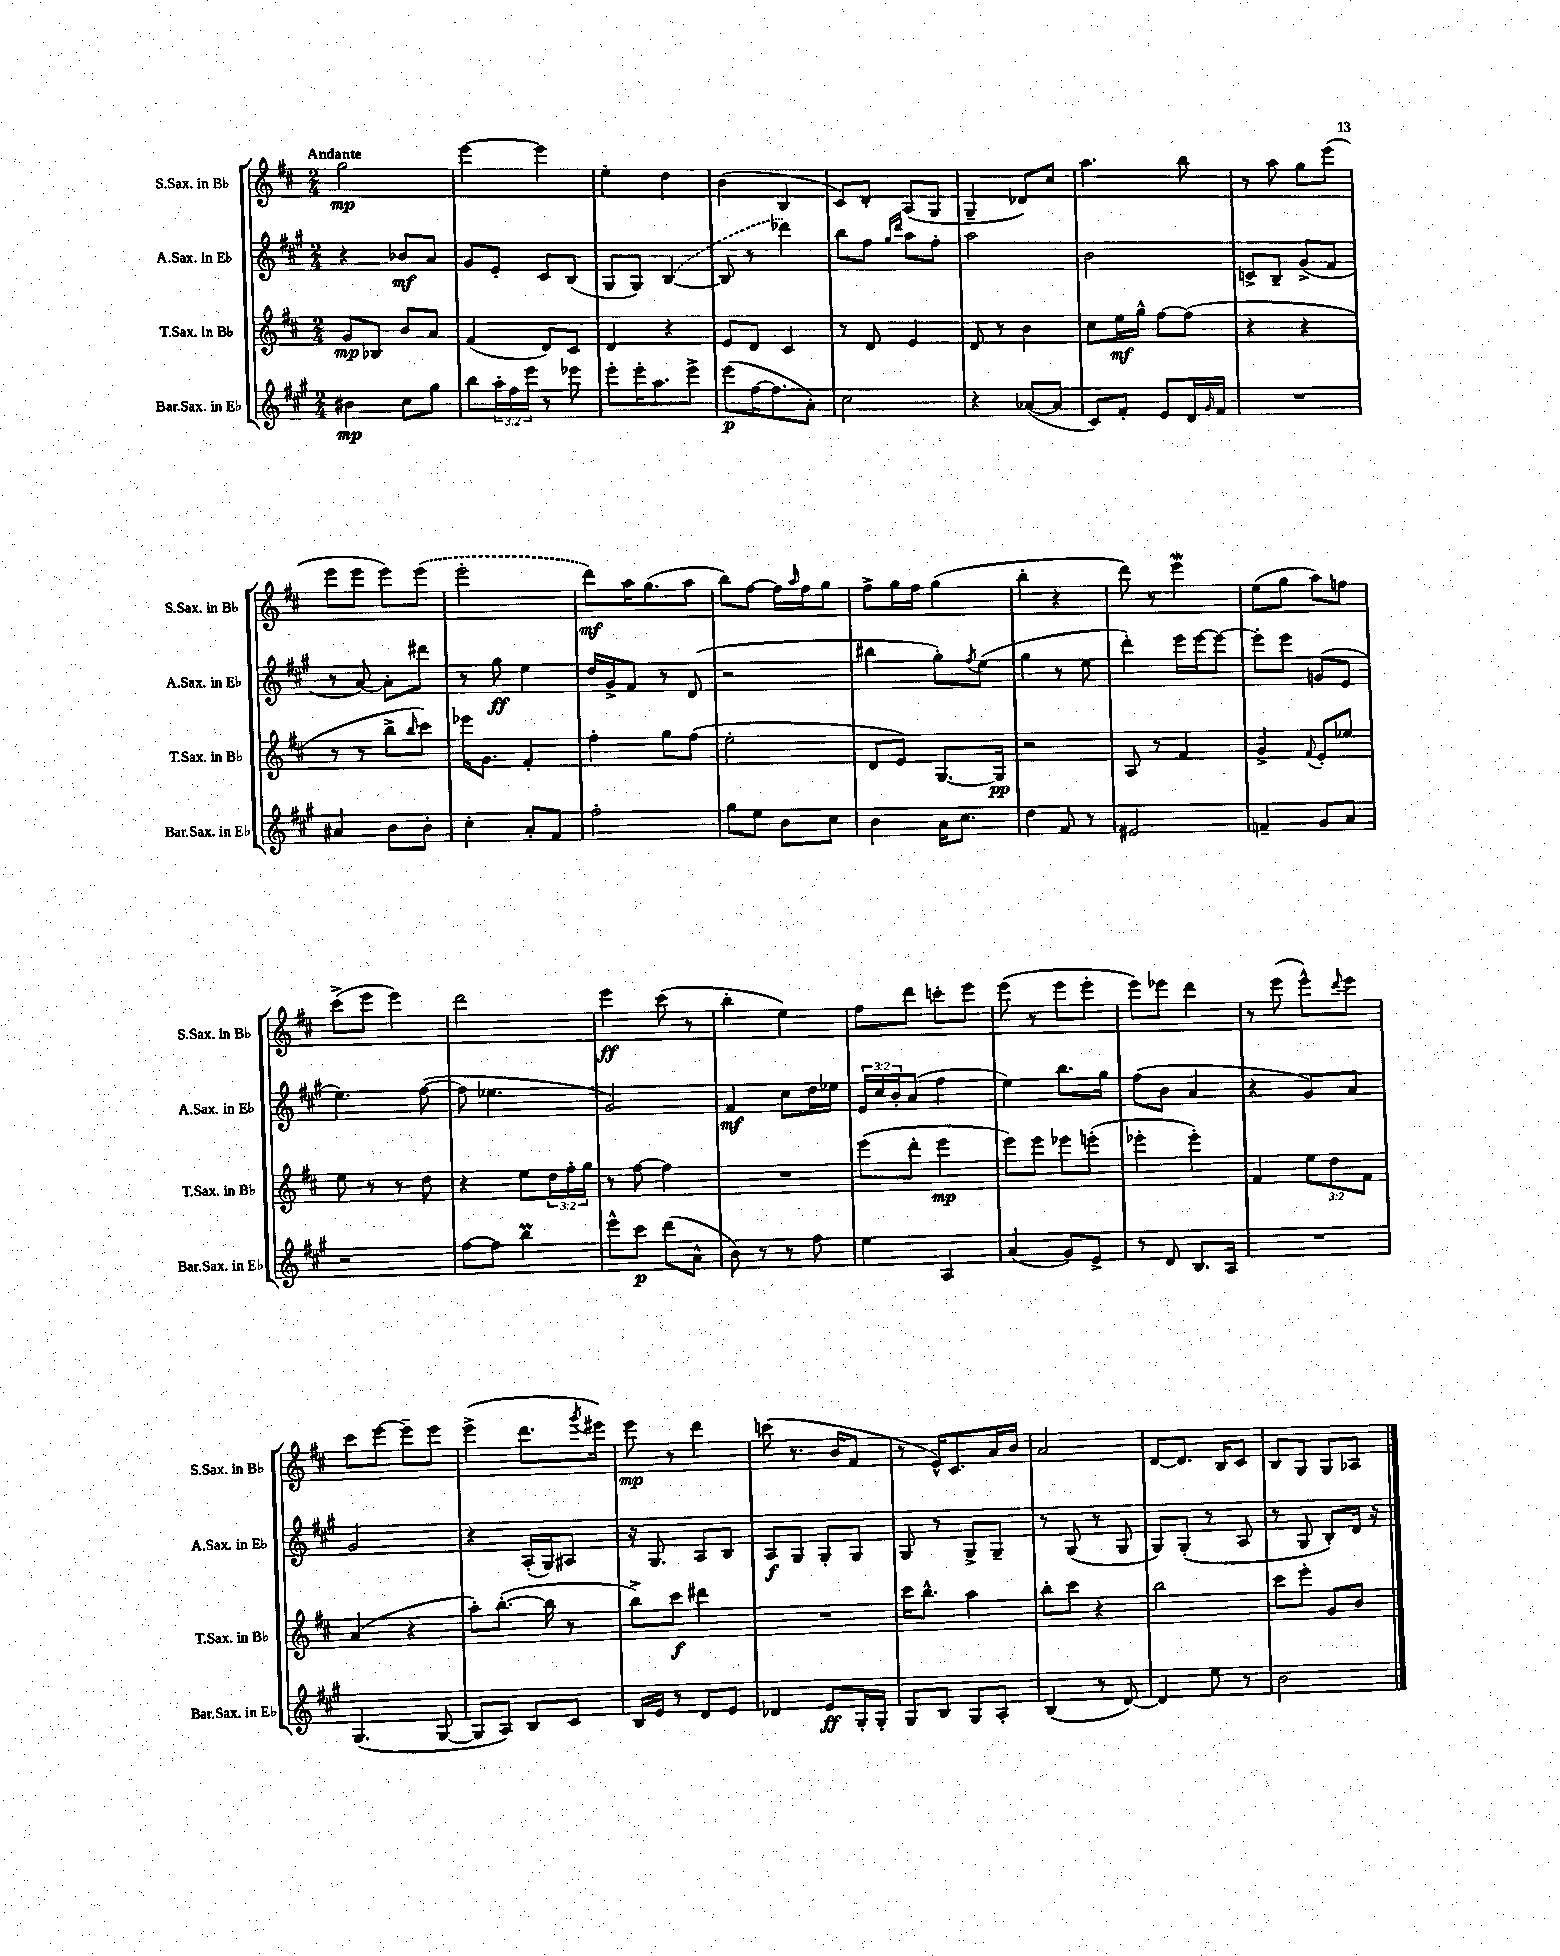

**kern	**dynam	**kern	**dynam	**kern	**dynam	**kern	**dynam
*part4	*part4	*part3	*part3	*part2	*part2	*part1	*part1
*staff4	*staff4	*staff3	*staff3	*staff2	*staff2	*staff1	*staff1
*I"Bar.Sax. in E♭	*	*I"T.Sax. in B♭	*	*I"A.Sax. in E♭	*	*I"S.Sax. in B♭	*
*I'Bar.Sax. in E♭	*	*I'T.Sax. in B♭	*	*I'A.Sax. in E♭	*	*I'S.Sax. in B♭	*
*clefG2	*	*clefG2	*	*clefG2	*	*clefG2	*
*k[f#c#g#]	*	*k[f#c#]	*	*k[f#c#g#]	*	*k[f#c#]	*
*M2/4	*	*M2/4	*	*M2/4	*	*M2/4	*
=1	=1	=1	=1	=1	=1	=1	=1
!	!	!	!	!	!	!LO:TX:a:B:t=Andante	!
4b#X\	mp	8g/L	mp	4r	.	2gg\	mp
.	.	8B-X/J	.	.	.	.	.
8cc#\L	.	8b/L	.	8b-X/L	mf	.	.
8gg#\J	.	8a/J	.	8a/J	.	.	.
=2	=2	=2	=2	=2	=2	=2	=2
8bb\L	.	(4f#/	.	8g#/L	.	[4eee\	.
24aa'\L	.	.	.	8e'/J	.	.	.
24ff#\	.	.	.	.	.	.	.
24eee\JJ	.	.	.	.	.	.	.
8r	.	8d/L)	.	8c#/L	.	4eee\]	.
8eee-X\	.	8c#/J	.	(8B/J	.	.	.
=3	=3	=3	=3	=3	=3	=3	=3
8eee'\L	.	4d/	.	8G#/L	.	4ee'\	.
16eee'\K	.	.	.	8G#/J)	.	.	.
8.aa\	.	.	.	.	.	.	.
.	.	4r	.	([4B/	.	4dd\	.
8eee^\J	.	.	.	.	.	.	.
=4	=4	=4	=4	=4	=4	=4	=4
(8eee\L	p	8e/L	.	8B/]	.	(4b\	.
[16ff#\K	.	8d/J	.	8r	.	.	.
8.ff#\]	.	.	.	.	.	.	.
.	.	4c#/	.	4ddd-X\)	.	4B/	.
8a'\J)	.	.	.	.	.	.	.
=5	=5	=5	=5	=5	=5	=5	=5
2cc#\	.	8r	.	8bb\L	.	8c#/L)	.
.	.	8d/	.	8ff#\J	.	8d'/J	.
.	.	.	.	16qqgg#/LL	.	.	.
.	.	.	.	16qqddd/JJ	.	.	.
.	.	4e/	.	8aa\L	.	(8A/L	.
.	.	.	.	8ff#'\J	.	8G/J	.
=6	=6	=6	=6	=6	=6	=6	=6
4r	.	8d/	.	2aa\	.	4G~/	.
.	.	8r	.	.	.	.	.
([8a-X/L	.	4b\	.	.	.	8d-X/L)	.
8a-/J]	.	.	.	.	.	8cc#/J	.
=7	=7	=7	=7	=7	=7	=7	=7
8c#/L)	.	8cc#\L	.	2b\	.	4.aa\	.
8f#'/J	.	16ee\L	mf	.	.	.	.
.	.	16gg^^\JJ	.	.	.	.	.
8e/L	.	[8ff#\L	.	.	.	.	.
16d/L	.	(8ff#\J]	.	.	.	8bb\	.
16qqg#/	.	.	.	.	.	.	.
16f#/JJ	.	.	.	.	.	.	.
=8	=8	=8	=8	=8	=8	=8	=8
2r	.	4r	.	8cn^/L	.	8r	.
.	.	.	.	8B~/J	.	8aa\	.
.	.	4r	.	(8g#^/L	.	8gg\L	.
.	.	.	.	8f#/J	.	(8eee\J	.
!!LO:LB:g=z
=9	=9	=9	=9	=9	=9	=9	=9
4a#X/	.	8r	.	8r	.	8eee\L	.
.	.	8r	.	[8a/)	.	8eee\J	.
8b\L	.	8bb^\L	.	8a'\L]	.	8eee\L)	.
.	.	16qqbb/	.	.	.	.	.
8b'\J	.	8ccc#\J)	.	8ddd#X\J	.	(8eee\J	.
=10	=10	=10	=10	=10	=10	=10	=10
4cc#'\	.	16eee-X\KL	.	8r	.	2eee'\	.
.	.	8.g\J	.	.	.	.	.
.	.	.	.	8gg#\	ff	.	.
8a'/L	.	4f#'/	.	4ee\	.	.	.
8f#/J	.	.	.	.	.	.	.
=11	=11	=11	=11	=11	=11	=11	=11
2ff#'\	.	4ff#'\	.	16dd/LL	.	8ddd\L)	mf
.	.	.	.	16g#^/J	.	.	.
.	.	.	.	8f#/J	.	16aa\K	.
.	.	.	.	.	.	(8.gg\	.
.	.	8gg\L	.	8r	.	.	.
.	.	(8ff#\J	.	(8d/	.	8aa\J	.
=12	=12	=12	=12	=12	=12	=12	=12
8gg#\L	.	2ee'\	.	2r	.	8bb\L)	.
8ee\J	.	.	.	.	.	[8ff#\J	.
8b\L	.	.	.	.	.	16ff#\LL]	.
.	.	.	.	.	.	16qqaa/	.
.	.	.	.	.	.	16ff#\J	.
8cc#\J	.	.	.	.	.	8gg\J	.
=13	=13	=13	=13	=13	=13	=13	=13
4b\	.	8d/L	.	4bb#X\	.	8ff#^\L	.
.	.	8e/J)	.	.	.	16gg\L	.
.	.	.	.	.	.	16ff#\JJ	.
16a\KL	.	[8.G/L	.	8gg#'\L)	.	(4gg\	.
8.cc#\J	.	.	.	.	.	.	.
.	.	.	.	8qff#/	.	.	.
.	.	.	.	(8ee\J	.	.	.
.	.	16G/Jk]	pp	.	.	.	.
=14	=14	=14	=14	=14	=14	=14	=14
4dd\	.	2r	.	4gg#\	.	4bb'\	.
8f#/	.	.	.	8r	.	4r	.
8r	.	.	.	8ee\	.	.	.
=15	=15	=15	=15	=15	=15	=15	=15
2e#X/	.	8A/	.	4ddd'\)	.	8ddd\)	.
.	.	8r	.	.	.	8r	.
.	.	4f#/	.	16eee\LL	.	4eeeW\	.
.	.	.	.	[16eee\J	.	.	.
.	.	.	.	8eee\J_	.	.	.
=16	=16	=16	=16	=16	=16	=16	=16
4fn~/	.	4g^/	.	8eee'\L]	.	(8ee\L	.
.	.	.	.	8eee\J	.	8gg\J	.
.	.	8qqf#/	.	.	.	.	.
8g#/L	.	8e'/L	.	(8gn/L	.	8aa\L)	.
8a/J	.	8ee-X/J	.	8e/J	.	8ffn\J	.
!!LO:LB:g=z
=17	=17	=17	=17	=17	=17	=17	=17
2r	.	8ee\	.	4.ee\)	.	(8ccc#^\L	.
.	.	8r	.	.	.	8eee\J	.
.	.	8r	.	.	.	4eee\)	.
.	.	8dd\	.	([8ff#\	.	.	.
=18	=18	=18	=18	=18	=18	=18	=18
[8ff#\L	.	4r	.	8ff#\]	.	2ddd\	.
8ff#\J]	.	.	.	4.ee-X\	.	.	.
4bbM\	.	8ee\L	.	.	.	.	.
.	.	24dd\L	.	.	.	.	.
.	.	24ff#'\	.	.	.	.	.
.	.	24gg\JJ	.	.	.	.	.
=19	=19	=19	=19	=19	=19	=19	=19
8eee^^\L	.	8r	.	2g#/)	.	4eee\	ff
8ccc#\J	p	[8ff#\	.	.	.	.	.
(8ddd\L	.	4ff#\]	.	.	.	(8ccc#\	.
8a^^\J	.	.	.	.	.	8r	.
=20	=20	=20	=20	=20	=20	=20	=20
8b\)	.	2r	.	4f#/	mf	4bb'\	.
8r	.	.	.	.	.	.	.
8r	.	.	.	8cc#\L	.	4ee\)	.
8ff#\	.	.	.	16dd\L	.	.	.
.	.	.	.	16ee-X\JJ	.	.	.
=21	=21	=21	=21	=21	=21	=21	=21
4ee\	.	(8eee\L	.	24e/LL	.	8ff#\L	.
.	.	.	.	24cc#/	.	.	.
.	.	.	.	24b'/J	.	.	.
.	.	8ddd'\J	.	(8a/J	.	8ddd\J	.
4A/	.	4eee\	mp	4ff#\	.	8cccn'\L	.
.	.	.	.	.	.	8eee\J	.
=22	=22	=22	=22	=22	=22	=22	=22
(4a/	.	8eee\L)	.	4ee\)	.	(8eee\	.
.	.	8eee\J	.	.	.	8r	.
8g#/L)	.	8eee-X\L	.	8.bb\L	.	8eee\L	.
8e^/J	.	(8eeen'\J	.	.	.	8eee'\J	.
.	.	.	.	16gg#\Jk	.	.	.
=23	=23	=23	=23	=23	=23	=23	=23
8r	.	4eee-X'\	.	(8ff#\L	.	8eee\L)	.
8d/	.	.	.	8b\J	.	8eee-X\J	.
8.B/L	.	4eee-'\)	.	4a/	.	4ddd\	.
16A/Jk	.	.	.	.	.	.	.
=24	=24	=24	=24	=24	=24	=24	=24
2r	.	4f#/	.	4r	.	8r	.
.	.	.	.	.	.	(8eee\	.
.	.	12ee\L	.	8g#/L)	.	8eee^^\L)	.
.	.	12dd\	.	.	.	.	.
.	.	.	.	.	.	8qqddd/	.
.	.	.	.	8a/J	.	8eee\J	.
.	.	12f#\J	.	.	.	.	.
!!LO:LB:g=z
=25	=25	=25	=25	=25	=25	=25	=25
(4.G#/	.	(4a/	.	2g#/	.	8ccc#\L	.
.	.	.	.	.	.	[8eee\J	.
.	.	4r	.	.	.	8eee~\L]	.
[8G#/	.	.	.	.	.	8eee\J	.
=26	=26	=26	=26	=26	=26	=26	=26
8G#/L]	.	8aa'\L)	.	4r	.	(4eee^\	.
8A/J)	.	([8.bb'\J	.	.	.	.	.
8B/L	.	.	.	(16A'/LL	.	8.ddd\L	.
.	.	16bb\]	.	16G#/J)	.	.	.
8c#/J	.	8r	.	8A#X/J	.	.	.
.	.	.	.	.	.	8qggg/	.
.	.	.	.	.	.	16eee#X\Jk)	.
=27	=27	=27	=27	=27	=27	=27	=27
16B/LL	.	8bb^\L)	.	16r	.	8eee\	mp
16e/JJ	.	.	.	8.G#/	.	.	.
8r	.	8ccc#\J	f	.	.	8r	.
8d/L	.	4ddd#X\	.	8A/L	.	4ddd\	.
8e/J	.	.	.	8B/J	.	.	.
=28	=28	=28	=28	=28	=28	=28	=28
4d-X/	.	2r	.	8A/L	f	(8cccn\	.
.	.	.	.	8G#/J	.	8.r	.
8e/L	ff	.	.	8G#'/L	.	.	.
.	.	.	.	.	.	16b/KL	.
16G#'/L	.	.	.	8G#/J	.	8f#/J	.
16G#'/JJ	.	.	.	.	.	.	.
=29	=29	=29	=29	=29	=29	=29	=29
8G#/L	.	16ccc#\KL	.	8G#/	.	8r	.
.	.	8.bb^^\J	.	.	.	.	.
8B/J	.	.	.	8r	.	16e^^/KL)	.
.	.	.	.	.	.	8.c#/	.
8G#/L	.	4aa\	.	8G#^/L	.	.	.
8A'/J	.	.	.	8G#~/J	.	16a/L	.
.	.	.	.	.	.	16b/JJ	.
=30	=30	=30	=30	=30	=30	=30	=30
(4B/	.	8bb'\L	.	8r	.	2a/	.
.	.	8ccc#\J	.	(8G#/	.	.	.
8r	.	4r	.	8r	.	.	.
[8d/)	.	.	.	8G#/	.	.	.
=31	=31	=31	=31	=31	=31	=31	=31
4d/]	.	2bb\	.	8G#/L)	.	[8d/L	.
.	.	.	.	(8G#'/J	.	8.d/J]	.
8ee\	.	.	.	8r	.	.	.
.	.	.	.	.	.	16B/KL	.
8r	.	.	.	8A/	.	8c#/J	.
=32	=32	=32	=32	=32	=32	=32	=32
2b\	.	8ccc#\L	.	8r	.	8B/L	.
.	.	8eee'\J	.	8G#/	.	8G/J	.
.	.	8g/L	.	8B'/L)	.	8G/L	.
.	.	8b/J	.	16d/Jk	.	8A-X/J	.
.	.	.	.	16r	.	.	.
==	==	==	==	==	==	==	==
*-	*-	*-	*-	*-	*-	*-	*-
